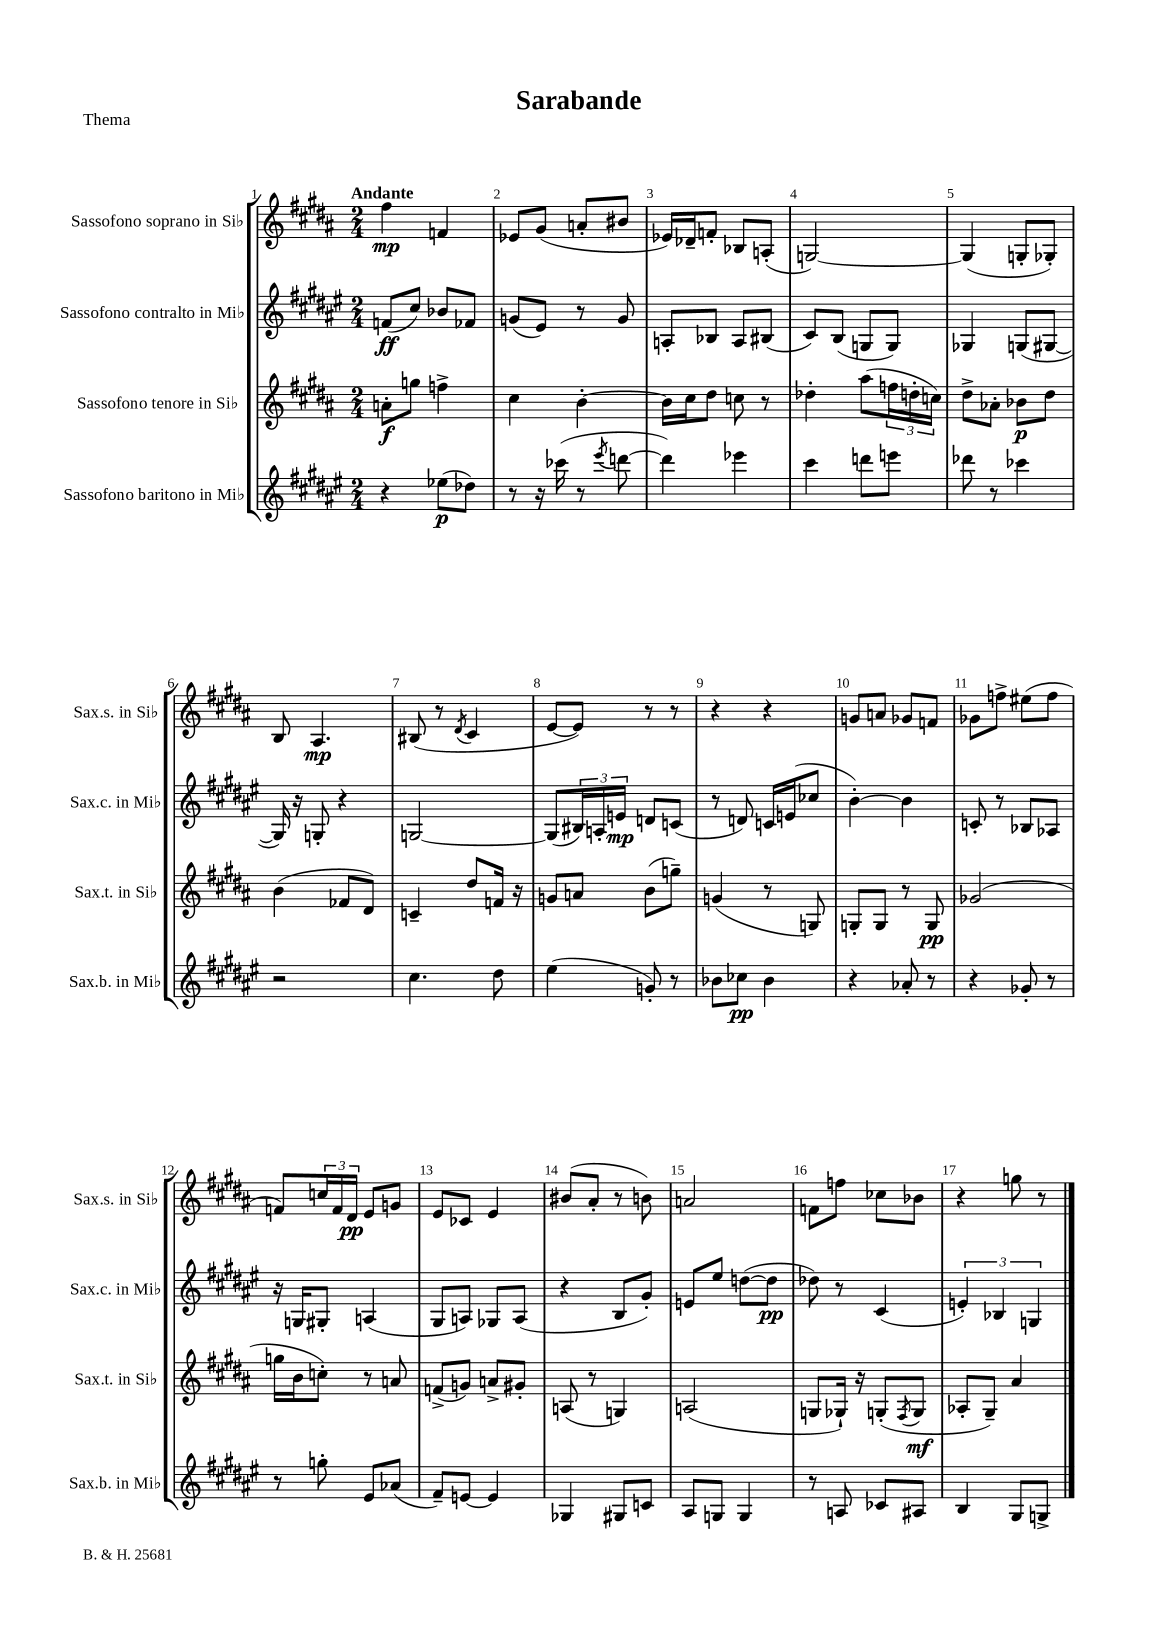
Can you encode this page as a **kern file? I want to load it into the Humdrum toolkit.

**kern	**kern	**kern	**kern
*staff4	*staff3	*staff2	*staff1
*clefG2	*clefG2	*clefG2	*clefG2
*k[f#c#g#d#a#e#]	*k[f#c#g#d#a#]	*k[f#c#g#d#a#e#]	*k[f#c#g#d#a#]
*M2/4	*M2/4	*M2/4	*M2/4
4r	8a'\L	(8f/L	4ff#\
.	8gg\J	8cc#/J)	.
(8ee-\L	4ff^\	8b-/L	4f/
8dd-\J)	.	8f-/J	.
=	=	=	=
8r	4cc#\	(8g/L	8e-/L
16r	.	8e#/J)	(8g#/J
(16ccc-\	.	.	.
8r	[4b'\	8r	8a'/L
8qeee#/	.	.	.
[8ddd\	.	8g/	8b#/J
=	=	=	=
4ddd\])	16b\]LL	8A'/L	16e-/LL)
.	16cc#\J	.	16d-~/J
.	8dd#\J	8B-/J	8f'/J
4eee-\	8cc\	8A/L	8B-/L
.	8r	(8B#/J	(8A'/J
=	=	=	=
4ccc#\	4dd-'\	8c#/L)	[2G/)
.	.	(8B/J	.
8ddd\L	(8aa#\L	8G/L	.
8eee\J	24ff\L	8G/J)	.
.	24dd'\	.	.
.	24cc\JJ)	.	.
=	=	=	=
8ddd-\	8dd#^\L	4G-/	(4G/]
8r	8a-'\J	.	.
4ccc-\	8b-\L	(8G/L	8G'/L
.	8dd#\J	[8G#/J	8G-'/J)
=	=	=	=
2r	(4b\	16G#/])	8B/
.	.	16r	.
.	.	8G'/	4.A#/
.	8f-/L	4r	.
.	8d#/J)	.	.
=	=	=	=
4.cc#\	4c~/	[2G/	(8B#/
.	.	.	8r
.	.	.	8qd#/
.	8dd#/L	.	4c#/
8dd#\	16f/Jk	.	.
.	16r	.	.
=	=	=	=
(4ee#\	8g/L	(8G/]L	[8e/L
.	8a/J	24B#/L)	8e/]J)
.	.	24A'/	.
.	.	24e/JJ	.
8g'/)	(8b\L	8d/L	8r
8r	8gg~\J)	(8c/J	8r
=	=	=	=
8b-\L	(4g/	8r	4r
8cc-\J	.	8d/)	.
4b-\	8r	16c/LL	4r
.	.	(16e/J	.
.	8G/)	8cc-/J	.
=	=	=	=
4r	8G'/L	[4b'\)	8g/L
.	8G/J	.	8a/J
8a-'/	8r	4b\]	8g-/L
8r	8G/	.	8f/J
=	=	=	=
4r	(2g-/	8c'/	8g-\L
.	.	8r	8ff^\J
8g-'/	.	8B-/L	(8ee#\L
8r	.	8A-/J	8ff\J
=	=	=	=
8r	16gg\LL	16r	8f/L)
.	16b\J	16G/LK	.
8gg'\	8cc'\J)	8G#'/J	24cc/L
.	.	.	24f/
.	.	.	24d#/JJ
8e#/L	8r	(4A/	8e/L
(8a-/J	8a/	.	8g/J
=	=	=	=
8f#~/L)	(8f^/L	8G#/L	8e/L
[8e/J	8g/J)	8A/J)	8c-/J
4e/]	8a^/L	8G-/L	4e/
.	8g#'/J	(8A/J	.
=	=	=	=
4G-/	(8A/	4r	(8b#/L
.	8r	.	8a#'/J
8G#/L	4G/)	8B/L	8r
8c/J	.	8g#'/J)	8b\)
=	=	=	=
8A#/L	(2A/	8e/L	2a/
8G/J	.	8ee#/J	.
4G/	.	([8dd\L	.
.	.	8dd\]J	.
=	=	=	=
8r	8G/L	8dd-\)	8f\L
8A/	16G-`/Jk)	8r	8ff\J
.	16r	.	.
8c-/L	(8G'/L	(4c#/	8cc-\L
.	8qF#/	.	.
8A#/J	8G/J	.	8b-\J
=	=	=	=
4B/	8A-'/L	6e'/)	4r
.	8G#~/J)	.	.
.	.	6B-/	.
8G#/L	4a#/	.	8gg\
.	.	6G/	.
8G^/J	.	.	8r
==	==	==	==
*-	*-	*-	*-
